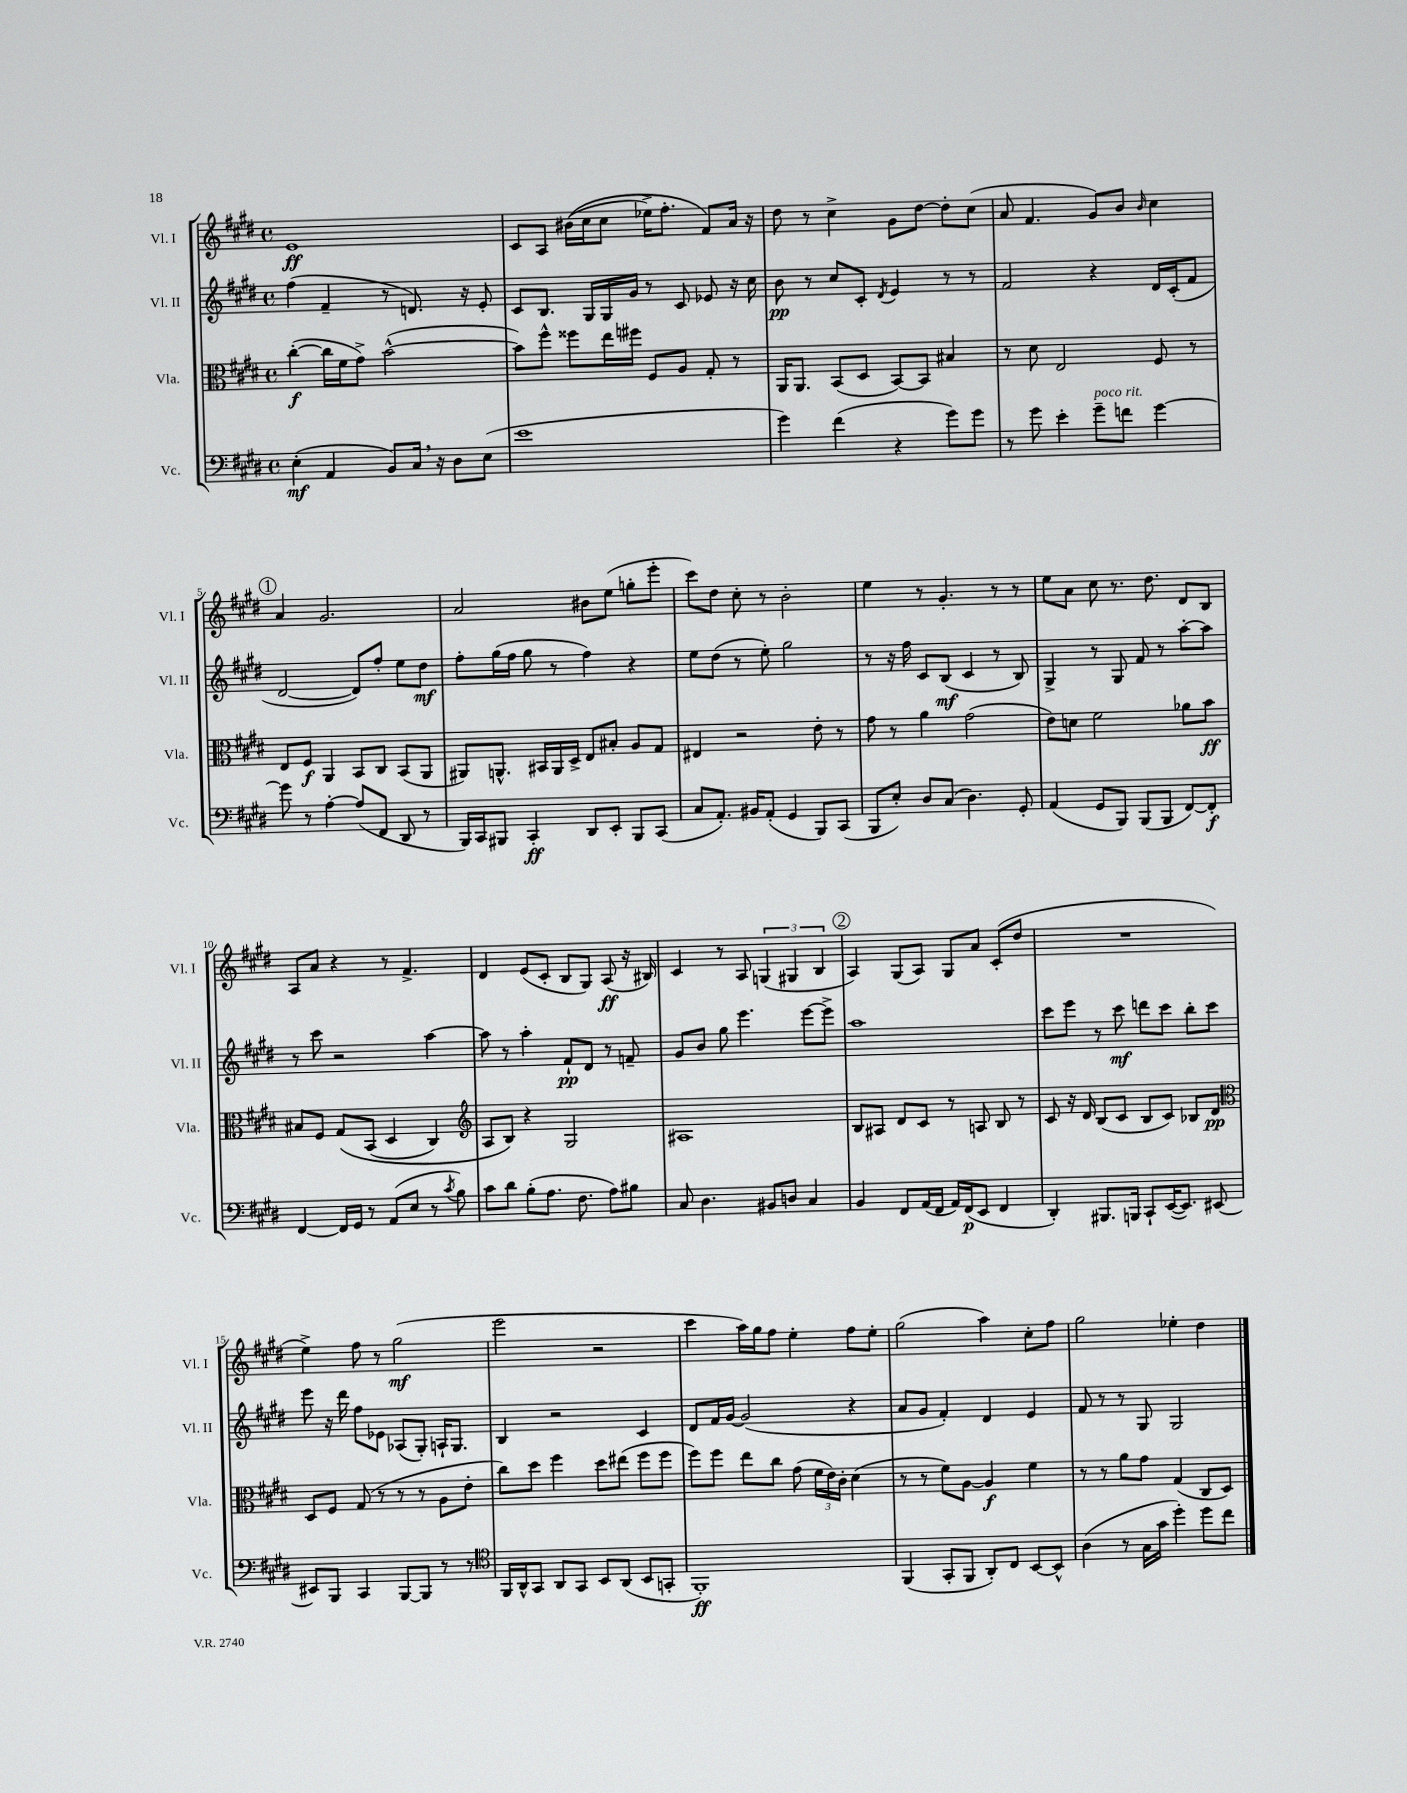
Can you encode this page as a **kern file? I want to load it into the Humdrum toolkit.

**kern	**kern	**kern	**kern
*staff4	*staff3	*staff2	*staff1
*clefF4	*clefC3	*clefG2	*clefG2
*k[f#c#g#d#]	*k[f#c#g#d#]	*k[f#c#g#d#]	*k[f#c#g#d#]
*M4/4	*M4/4	*M4/4	*M4/4
*met(c)	*met(c)	*met(c)	*met(c)
(4E'	([4cc#'	(4ff#	1e
4AA	16cc#]	4f#~	.
.	16f#	.	.
.	8g#^)	.	.
8BB)	([2b^^	8r	.
16C#	.	8.d)	.
16r	.	.	.
8D#	.	.	.
.	.	16r	.
(8E	.	8e'	.
=	=	=	=
1e	8b])	8c#	8c#
.	8ff#^^	8.B	8A
.	8ff##	.	&((16b#
.	.	16G#	16cc#
.	16ee	16G#	8cc#
.	16ff#	16g#	.
.	8F#	8r	16ee-^)
.	.	.	8.ff#'
.	8A	8c#	.
.	8G#'	8e-	8f#&)
.	8r	16r	16a
.	.	16cc#	16r
=	=	=	=
4g#)	16AA	8b	8dd#
.	8.AA	.	.
.	.	8r	8r
(4f#	(8BB	8cc#	4cc#^
.	8D#	8c#'	.
.	.	8qd#	.
4r	[8BB)	4e	8g#
.	8BB]	.	[8dd#
8g#)	4B#	8r	8dd#']
8g#	.	8r	(8cc#
=	=	=	=
8r	8r	2f#	8a
8g#	8d#	.	4.f#
4e'	2E	.	.
8g#~	.	4r	8g#)
8f	.	.	8b
.	.	.	16qqb
[4g#	8F#	16d#	4cc#
.	.	(16c#'	.
.	8r	8f#	.
=	=	=	=
8g#]	8E	[2d#	4a
8r	8F#	.	.
[4A'	4AA	.	2.g#
(8A]	8BB	8d#])	.
8FF#	8C#	8ff#'	.
8DD#	(8BB	8ee	.
8r	8AA	8dd#	.
=	=	=	=
16BBB)	8AA#)	8ff#'	2a
16CC#	.	.	.
8BBB#	8.AA^^	(16gg#	.
.	.	16ff#	.
4CC#'	.	8gg#	.
.	16BB#	.	.
.	16AA	8r	.
.	16D#^	.	.
8DD#	8E	4ff#)	8b#
8EE'	8B#'	.	(8ee
8BBB#	8A	4r	8gg'
(8CC#	8G#	.	8eee'
=	=	=	=
8C#	4E#	8ee	8ccc#)
8.AA')	.	(8dd#	8dd#
.	2r	8r	8cc#'
16BB#	.	.	.
(8AA'	.	8ee')	8r
4GG#	.	2gg#	2b'
8BBB)	8e'	.	.
(8CC#	8r	.	.
=	=	=	=
8BBB	8g#	8r	4ee
8E')	8r	16r	.
.	.	16ff#	.
8D#	4a	8c#	8r
(8C#	.	(8B	4.g#'
4.D#)	(2g#	4c#	.
.	.	8r	8r
8GG#'	.	8B)	8r
=	=	=	=
(4AA	8e)	4G#^	8ee
.	8d	.	8a
8GG#	2f#	8r	8cc#
8BBB)	.	8G#	8.r
(8BBB	.	8f#	.
.	.	.	8.dd#
8BBB	.	8r	.
[8FF#)	8a-	[8aa'	8d#
8FF#']	8b	8aa]	8B
=	=	=	=
[4FF#	8B#	8r	8A
.	8F#	8ccc#	8a
16FF#]	&(8G#	2r	4r
16GG#	.	.	.
8r	(8BB	.	.
(8AA	4D#	.	8r
8E	.	.	4.f#^
8r	4C#)	[4aa	.
8qc#	.	.	.
8B)	.	.	.
=	=	=	=
*	*clefG2	*	*
8c#	8A	8aa]	4d#
8d#	8B&)	8r	.
(8B'	4r	4aa'	(8e
8.A	.	.	8c#'
.	2G#	8f#`	8B
8.F#	.	.	.
.	.	8d#	8G#)
8A)	.	8r	(8A
8B#	.	8f~	16r
.	.	.	16B#)
=	=	=	=
8C#	1A#	8g#	4c#
4.D#	.	8b	.
.	.	8gg#	8r
.	.	4.eee	8A
8BB#	.	.	(6G
8D	.	.	.
.	.	.	6G#
4C#	.	[8eee	.
.	.	.	6B
.	.	8eee^]	.
=	=	=	=
4BB	8B	1aa	4A)
.	8A#	.	.
8FF#	8d#	.	(8G#
(16AA	8c#	.	8A)
16FF#	.	.	.
16AA)	8r	.	8G#
(16FF#	.	.	.
8EE	8A	.	8a
4FF#	8B	.	(8c#'
.	8r	.	8dd#
=	=	=	=
4DD#')	8c#	8ccc#	1r
.	16r	8eee	.
.	16d#	.	.
8.BBB#	(8B	8r	.
.	8c#	8ccc#	.
16BBB	.	.	.
8CC#`	8B	8ddd	.
([16EE	8c#)	8ccc#	.
8.EE])	.	.	.
.	8B-	8bb'	.
[8EE#	8d#	8ccc#	.
=	=	=	=
*	*clefC3	*	*
8EE#]	8D#	8eee	4ee^)
8BBB	8F#	16r	.
.	.	16ddd#	.
4CC#	(8G#	8ff#	8ff#
.	8r	8e-	8r
[8BBB	8r	(8A-	(2gg#
8BBB]	8r	8G#')	.
8r	8A	16A`	.
.	.	8.G#	.
8r	8e'	.	.
=	=	=	=
*clefC4	*	*	*
16FF#	8cc#)	4B	2eee
16AA^^	.	.	.
8GG#	8dd#	.	.
8AA	4ff#	2r	.
8GG#	.	.	.
8BB	8dd#	.	2r
(8AA	(8ee#	.	.
8BB	8ff#	4c#	.
8GG'	8ff#	.	.
=	=	=	=
1FF#')	8ff#)	8d#	4ccc#
.	8ff#	16f#	.
.	.	[16g#	.
.	8ee	(2g#]	16aa)
.	.	.	16gg#
.	8cc#	.	8ff#
.	(8g#	.	4ee'
.	24f#	.	.
.	24e)	.	.
.	24c#'	.	.
.	(4d#	4r	8ff#
.	.	.	8ee'
=	=	=	=
(4FF#	8r	8a	(2gg#
.	8r	8g#	.
8GG#'	8f#)	4f#')	.
8FF#	[8A	.	.
8AA')	4A]	4d#	4aa)
8C#	.	.	.
[8BB	4f#	4e	8cc#'
8BB^^]	.	.	8ff#
=	=	=	=
(4A	8r	8f#	2gg#
.	8r	8r	.
8r	8a	8r	.
16G#	8g#	8G#	.
16g#	.	.	.
4dd#')	(4G#	2G#	4ee-'
8dd#	8C#	.	4dd#
8cc#	8D#)	.	.
==	==	==	==
*-	*-	*-	*-
